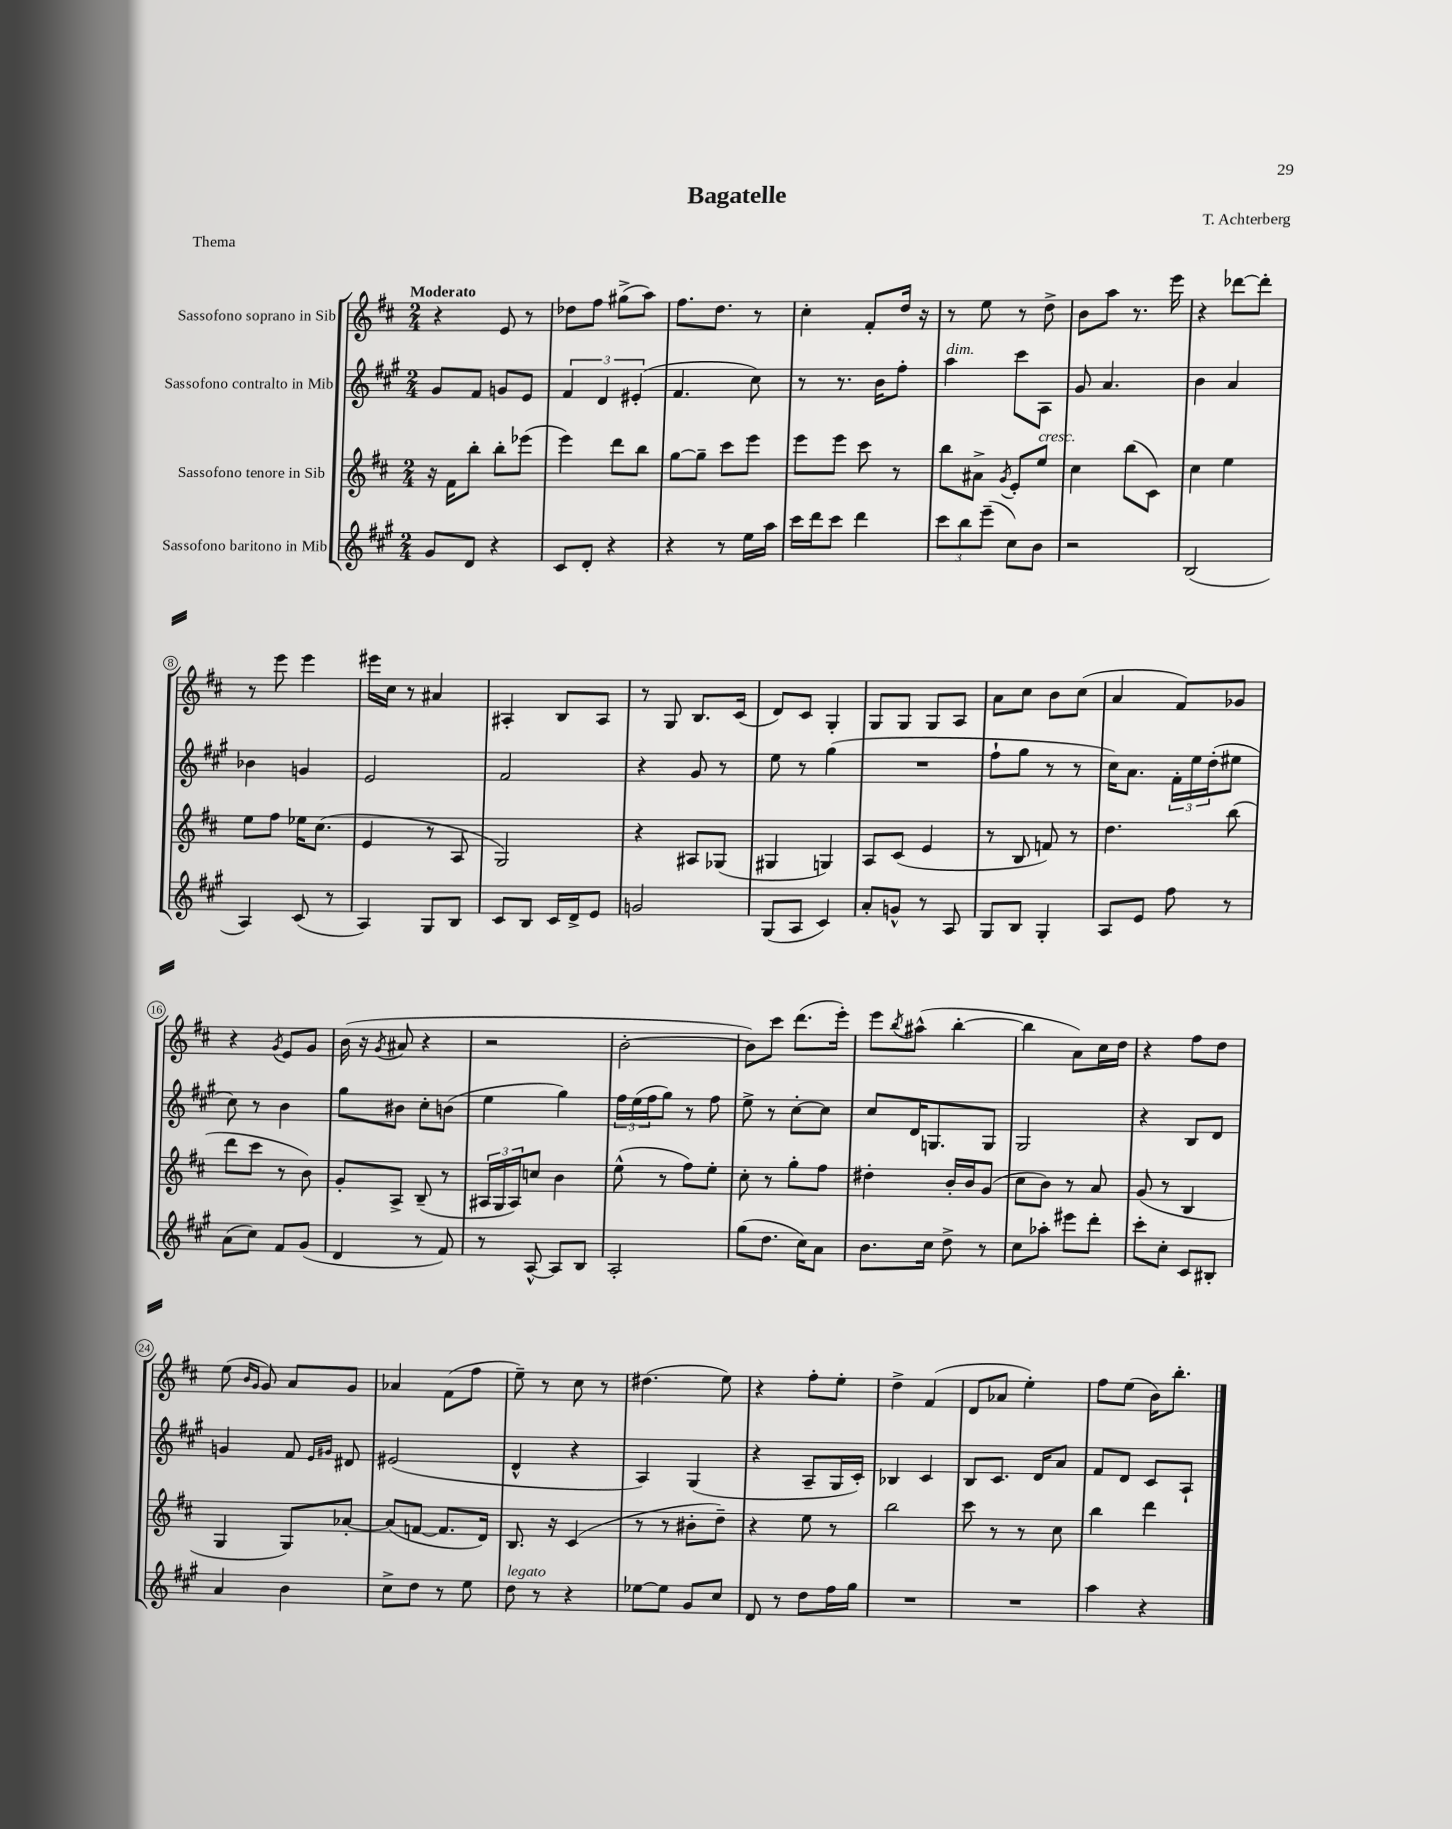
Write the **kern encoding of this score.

**kern	**kern	**kern	**kern
*staff4	*staff3	*staff2	*staff1
*clefG2	*clefG2	*clefG2	*clefG2
*k[f#c#g#]	*k[f#c#]	*k[f#c#g#]	*k[f#c#]
*M2/4	*M2/4	*M2/4	*M2/4
8g#/L	16r	8g#/L	4r
.	16f#\LK	.	.
8d/J	8bb'\J	8f#/J	.
4r	8bb'\L	8g/L	8e/
.	(8eee-\J	8e/J	8r
=	=	=	=
8c#/L	4eee\)	6f#/	8dd-\L
8d'/J	.	.	8ff#\J
.	.	6d/	.
4r	8ddd\L	.	(8gg#^\L
.	.	(6e#'/	.
.	8bb\J	.	8aa\J)
=	=	=	=
4r	[8gg\L	4.f#/	8.ff#\L
.	8gg~\]J	.	.
.	.	.	8.dd\J
8r	8ccc#\L	.	.
16ee\LL	8eee\J	8cc#\)	8r
16aa\JJ	.	.	.
=	=	=	=
16ccc#\LL	8eee\L	8r	4cc#'\
16ddd\J	.	.	.
8ccc#\J	8eee\J	8.r	.
4ddd\	8ccc#\	.	8f#'/L
.	.	16b\LK	.
.	8r	8ff#'\J	16dd/Jk
.	.	.	16r
=	=	=	=
12ccc#\L	8bb\L	4aa\	8r
12bb\	.	.	.
.	8a#^\J	.	8ee\
(12eee~\J	.	.	.
.	8qg/	.	.
8cc#\L)	8e'/L	8ccc#\L	8r
8b\J	8ee/J	8A\J	8dd^\
=	=	=	=
2r	4cc#\	8g#/	8b\L
.	.	4.a/	8aa\J
.	(8bb\L	.	8.r
.	8c#\J)	.	.
.	.	.	16eee\
=	=	=	=
(2B/	4cc#\	4b\	4r
.	4ee\	4a/	[8ddd-\L
.	.	.	8ddd-'\]J
=	=	=	=
4A/)	8ee\L	4b-\	8r
.	8ff#\J	.	8eee\
(8c#/	16ee-\LK	4g/	4eee\
.	(8.cc#\J	.	.
8r	.	.	.
=	=	=	=
4A/)	4e/	2e/	16eee#\LL
.	.	.	16cc#\JJ
.	.	.	8r
8G#/L	8r	.	4a#/
8B/J	8A/	.	.
=	=	=	=
8c#/L	2G/)	2f#/	4A#'/
8B/J	.	.	.
16c#/LL	.	.	8B/L
16d^/J	.	.	.
8e/J	.	.	8A#/J
=	=	=	=
2g/	4r	4r	8r
.	.	.	8G/
.	8A#/L	8g#/	8.B/L
.	(8G-/J	8r	.
.	.	.	(16c#/Jk
=	=	=	=
(8G#/L	4G#/	8ee\	8d/L)
8A/J	.	8r	8c#/J
4c#/)	4G/)	(4gg#\	4G'/
=	=	=	=
8a'/L	8A/L	2r	8G/L
8g^^/J	(8c#/J	.	8G/J
8r	4e/	.	8G/L
8A/	.	.	8A/J
=	=	=	=
8G#/L	8r	8ff#`\L	8a\L
8B/J	8B/	8gg#\J	8cc#\J
4G#'/	8f/)	8r	8b\L
.	8r	8r	(8cc#\J
=	=	=	=
8A/L	4.dd\	16cc#\LK)	4a/
.	.	8.a\J	.
8e/J	.	.	.
8ff#\	.	24f#'\LL	8f#/L)
.	.	24ee\	.
.	.	(24dd'\J	.
8r	(8bb\	8ee#\J	8g-/J
=	=	=	=
(8a\L	8ddd\L	8cc#\)	4r
8cc#\J)	8ccc#\J	8r	.
.	.	.	8qg/
8f#/L	8r	4b\	8e/L
(8g#/J	8b\)	.	8g/J
=	=	=	=
4d/	8g'/L	8gg#\L	(16b\
.	.	.	16r
.	.	.	8qg/
.	8A^/J	8b#\J	8a#/
8r	(8B~/	8cc#'\L	4r
8f#/)	8r	(8b\J	.
=	=	=	=
8r	24A#/LL	4ee\	2r
.	24G/	.	.
.	24A#/J)	.	.
[8A^^/	8cc/J	.	.
8A/]L	4b\	4gg#\)	.
8B/J	.	.	.
=	=	=	=
2A'/	(8ee^^\	24ff#\LL	[2b'\
.	.	(24ee\	.
.	.	24ff#\J	.
.	8r	8gg#\J)	.
.	8ff#\L)	8r	.
.	8ee'\J	8ff#\	.
=	=	=	=
(8gg#\L	8cc#'\	8ee^\	8b\]L)
8.dd\J	8r	8r	8ccc#\J
.	8gg'\L	[8cc#'\L	(8.ddd\L
16cc#\LK)	.	.	.
8a\J	8ff#\J	8cc#\]J	.
.	.	.	16eee'\Jk)
=	=	=	=
8.b\L	4dd#'\	8cc#/L	8eee\L
.	.	.	8qbb/
.	.	16d/K	(8aa#^^\J
16cc#\Jk	.	8.G/	.
8dd^\	16b'/LL	.	[4bb'\
.	16b/J	.	.
8r	(8g/J	8G/J	.
=	=	=	=
8cc#\L	8cc#\L	2G#/	4bb\]
8aa-'\J	8b\J)	.	.
8eee#\L	8r	.	8a\L)
8ddd'\J	8a/	.	16cc#\L
.	.	.	16dd\JJ
=	=	=	=
8ccc#'\L	(8g/	4r	4r
8cc#'\J	8r	.	.
8c#/L	4B/	8B/L	8ff#\L
8B#'/J	.	8d/J	8dd\J
=	=	=	=
4a/	4G/	4g/	(8ee\
.	.	.	16qqb/LL
.	.	.	16qqg/JJ
.	.	.	8g/)
4b\	8G/L)	8f#/	8a/L
.	.	16qqe/LL	.
.	.	16qqg#/JJ	.
.	[8a-'/J	8d#/	8g/J
=	=	=	=
8cc#^\L	(8a-/]L	(2e#/	4a-/
8dd\J	[8f/J	.	.
8r	8.f/]L	.	(8f#\L
8ee\	.	.	8ff#\J
.	16d/Jk)	.	.
=	=	=	=
8dd\	8.B/	4d^^/	8ee~\)
8r	.	.	8r
.	16r	.	.
4r	(4c#/	4r	8cc#\
.	.	.	8r
=	=	=	=
[8ee-\L	8r	4A/)	(4.dd#\
8ee-\]J	8r	.	.
8g#/L	8b#'\L	(4G#/	.
8cc#/J	8dd~\J)	.	8ee\)
=	=	=	=
8d/	4r	4r	4r
8r	.	.	.
8dd\L	8ee\	8A~/L	8ff#'\L
16ff#\L	8r	16G#/L	8ee'\J
16gg#\JJ	.	16c#'/JJ)	.
=	=	=	=
2r	2bb\	4B-/	4dd^\
.	.	4c#/	(4f#/
=	=	=	=
2r	8ccc#\	8B/L	8d/L
.	8r	8.c#/J	8a-/J
.	8r	.	4ee'\)
.	.	16d/LK	.
.	8cc#\	8a/J	.
=	=	=	=
4aa\	4bb\	8f#/L	8ff#\L
.	.	8d/J	(8ee\J
4r	4ddd\	8c#/L	16b\LK)
.	.	.	8.bb'\J
.	.	8A`/J	.
==	==	==	==
*-	*-	*-	*-
